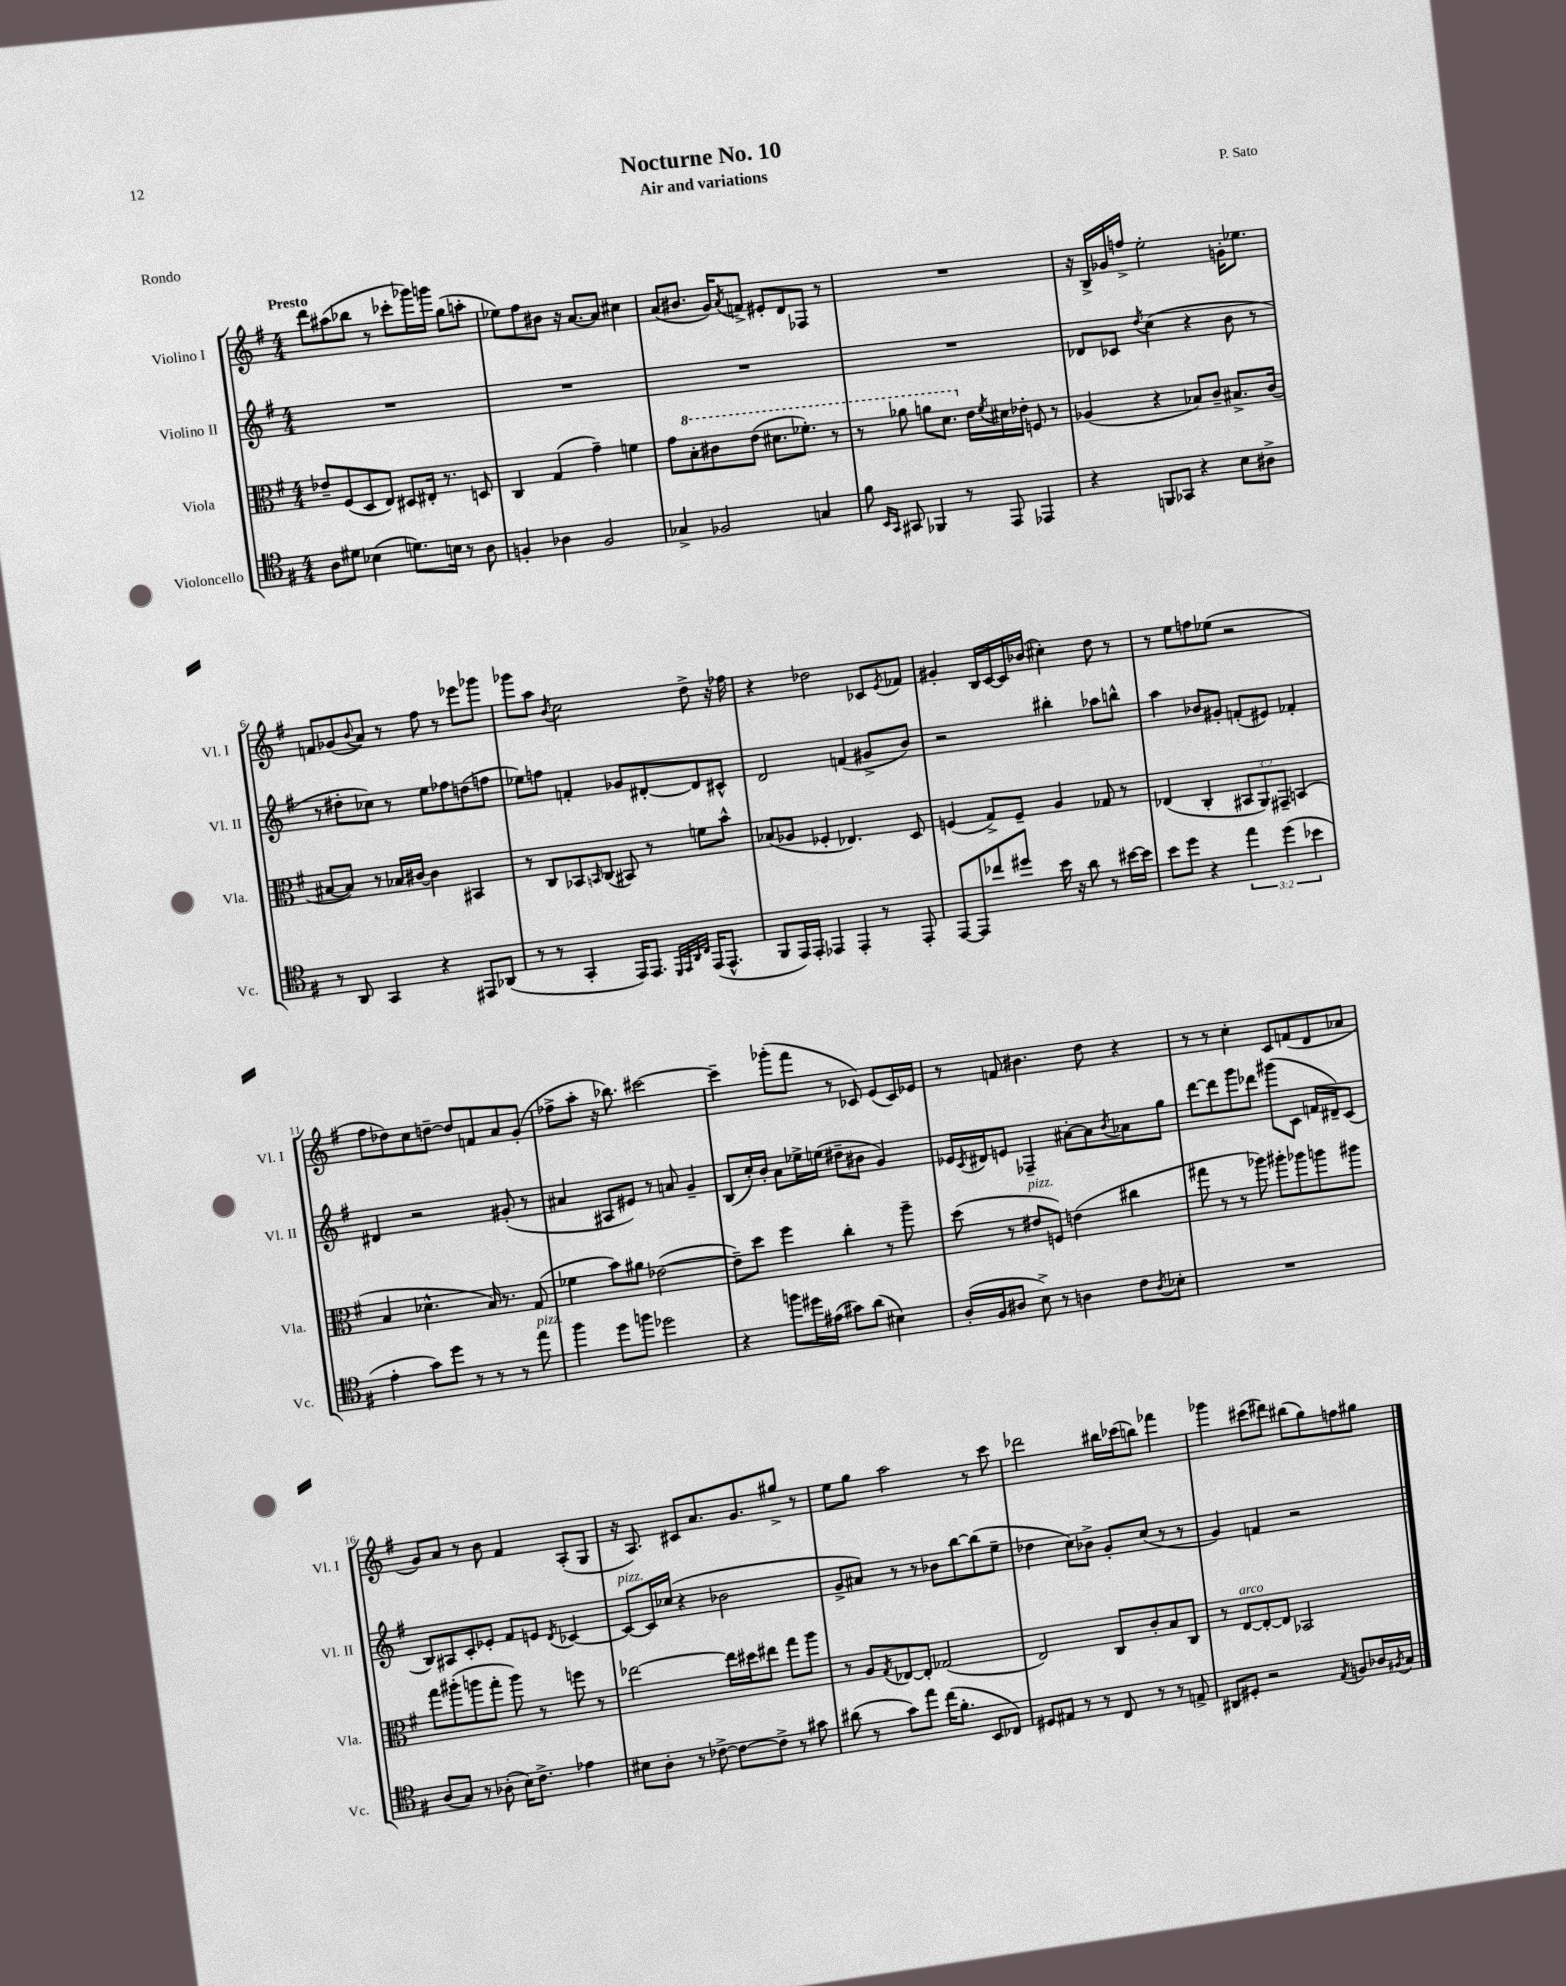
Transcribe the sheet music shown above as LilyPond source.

\header { title = "Nocturne No. 10" composer = "P. Sato" subtitle = "Air and variations" piece = "Rondo" }
<<
\new StaffGroup <<
\new Staff = "s0" \with { instrumentName = "Violino I" shortInstrumentName = "Vl. I" } {
    \clef treble \key g \major \numericTimeSignature \time 4/4 \tempo "Presto"
    d'''8 ais''8( bes''8 r8 ces'''8-. ges'''16) g'''16 g''8( a''8-. |
    ees''8) fis''8 bis'8 r16 a'8.~ a'8 cis''4 |
    a'8( bis'8. g'16) \acciaccatura { a'8 } f'8-> eis'8-. d'8 fes8 r8 |
    R1 |
    r16 b16-> ges'16 f''16-> e''2-. g'16-. ees''8. |
    f'8 ges'8( \appoggiatura { b'8 } a'8) r8 fis''8 r8 ees'''8 ges'''8 |
    ges'''8 a''8 \acciaccatura { b'8 } c''2 d''8-> r16 fes''16 |
    r4 des''2 ces'8 \acciaccatura { e'8 } fes'8 |
    gis'4-. b16 c'16~ c'16 bes'16( cis''4-.) d''8 r8 |
    r8 e''8 f''8 ees''8( r2 |
    fis''8 des''8) c''8 d''8~-- d''8 f'8 a'8 g'8-.( |
    fes''8-> a''8-. r16 bes''8.) cis'''2~ |
    cis'''4-- ges'''8-.( fis'''8 r8 ces'8) e'8( ces'16) ees'16 |
    r8 f'8 bis'4. d''8 r4 |
    r8 r8 c''4-. c'8 f'8( d'8 aes'8 |
    g'8) a'8 r8 b'8 fis'4 a8-.( g8 |
    r16 a8.) cis'8 a'8. g'8. gis''8-> r8 |
    e''8 g''8 a''2 r8 c'''8 |
    des'''2 bis''16 ces'''16( b''8) fes'''4 |
    ges'''4 cis'''8( dis'''8) bis''8( g''8) f''8 gis''8 \bar "|." |
}
\new Staff = "s1" \with { instrumentName = "Violino II" shortInstrumentName = "Vl. II" } {
    \clef treble \key g \major \numericTimeSignature \time 4/4
    R1 |
    R1 |
    R1 |
    R1 |
    des'8 ces'8 \acciaccatura { d''8 } c''4( r4 b'8 r8 |
    r8 dis''8-. ces''8) r8 e''8 fes''8 d''8( f''8 |
    ees''8) f''8 f'4-. ges'8 dis'8~-. dis'8 cis'8-^ |
    d'2 f'4( gis'8-> b'8) |
    r2 bis''4-. aes''8 b''8-^ |
    a''4 bes'8 gis'8-. f'8-.( eis'8) fes'4-. |
    dis'4 r2 gis'8-.( r8 |
    ais'4 ais8 eis'8) r8 a'8 g'4-- |
    b8( c''16-.) b'16-. a'8 ees''16-> e''16( dis''8-- bis'8 g'4) |
    ees'16 \acciaccatura { c'8 } dis'16 e'8 fes4-- ais'8~-. ais'8 \acciaccatura { b'8 } aes'8 g''8 |
    d'''8~ d'''8 g'''8 des'''8 gis'''8( c'8 f'16 dis'16--) c'8( |
    b8) ais8 c'8-. ees'8-. fis'8 e'8 \acciaccatura { d'8 } ces'4~ |
    ces'8~^\markup { \italic "pizz." } ces'16 ces''16( r4 bes'2 |
    g'8-> ais'8) r8 r8 bes'8 b''8~ b''8( e''8-- |
    des''4 c''8) bes'8-> g'8-. c''8( r8 r8 |
    g'4) f'4 r2 \bar "|." |
}
\new Staff = "s2" \with { instrumentName = "Viola" shortInstrumentName = "Vla." } {
    \clef alto \key g \major \numericTimeSignature \time 4/4 \override Staff.TupletNumber.text = #tuplet-number::calc-fraction-text
    ees'8-- fis8( d8 e8) dis8 eis16-. r8. d8 |
    c4 g4( g'4--) f'4 |
    g'8 \ottava #1 b'8-. cis''8 e''8( dis''8. fes''8.-.) r8 |
    r8 aes''8 a''8 d''8. \ottava #0 e'16 \acciaccatura { fis'8 } dis'16 ees'16-. f8 r8 |
    aes4( r4 bes8) c'8-- bis8.-> c'16( |
    bis8~ bis8) r8 bes16 cis'16~ cis'4 bis,4 |
    r8 c8 bes,8 \grace { b,16 } c8( bis,8) r8 f'8 b'8-^ |
    bes8( aes8 fes4-. ees4.) d8 |
    f4( g8->) f8-- a4 ges8 r8 |
    ees4( c4-. \tuplet 3/2 { bis,8 a,8) gis,8-- } b,4( |
    b4 des'4.-^ b16) r8. g8( |
    fes'4 b'8) ais'8 ees'2~( |
    ees'8--) d''8 fis''4 c''4-. r8 a''8-- |
    d''8( r8 eis'8^\markup { \italic "pizz." } f8) e'4( cis''4 |
    gis''8 r8 r8 aes''8) ais''8-. aes''8 a''8 ais''8 |
    g''8 ais''8-.( a''8 g''8-. a''8) r8 f''8 r8 |
    ees''2~ ees''16 dis''16 eis''8 g''8 a''8 |
    r8 a8 \acciaccatura { g8 } ees8~ ees8-. ges2( |
    e2) c8 c'8-. b8 c8 |
    r8 e8~^\markup { \italic "arco" } e8~-. e8 bes,2 \bar "|." |
}
\new Staff = "s3" \with { instrumentName = "Violoncello" shortInstrumentName = "Vc." } {
    \clef tenor \key g \major \numericTimeSignature \time 4/4 \override Staff.TupletNumber.text = #tuplet-number::calc-fraction-text
    a8 dis'8 bes4( d'8.) b16 r8 a8 |
    f4-. aes4 f2 |
    ges4-> fes2 g4 |
    fis'8 \grace { b,16 g,16 } gis,8 fes,4 r8 e,8 ees,4 |
    r4 f,8 ges,8 r4 b8 ais8-> |
    r8 a,8 g,4 r4 eis,8 aes,8( |
    r8 r8 g,4-. e,16) e,8. \grace { d,32 e,32 a,32 c32 } e,16( e,8.-^ |
    fis,8 e,16) e,16-. ees,4 ees,4-. r8 ees,8-. |
    e,8~ e,8 ces''8 dis''8 b'16 r16 a'8 r8 bis'16~ bis'16 |
    b'8 d''8 r4 \tuplet 3/2 { e''4 d''4( bes'4 } |
    e'4-. g'8) d''8 r8 r8 r8 e''8^\markup { \italic "pizz." } |
    fis''4 d''8 f''8 des''2 |
    r4 f''8 dis''16 eis'16( gis'8) a'8( bis4) |
    a16-.( fis16 ais8 b8->) r8 a4 c'8 \acciaccatura { a8 } bes8-. |
    R1 |
    a8( g8) r8 aes8-.( b16) c'8.-> ees'4 |
    bis8 a8-. r8 ces'8~-> ces'8~ ces'8-> r8 gis'8 |
    ais'8( r8 g'8) e''8 c''16( fis'8.-. b,8 ces8) |
    dis8 eis8 r8 r8 c8 r8 r8 e8-> |
    ais,8 dis8-. r2 \acciaccatura { e8 } f8 aes16 \acciaccatura { fis8 } g16 \bar "|." |
}
>>
>>
